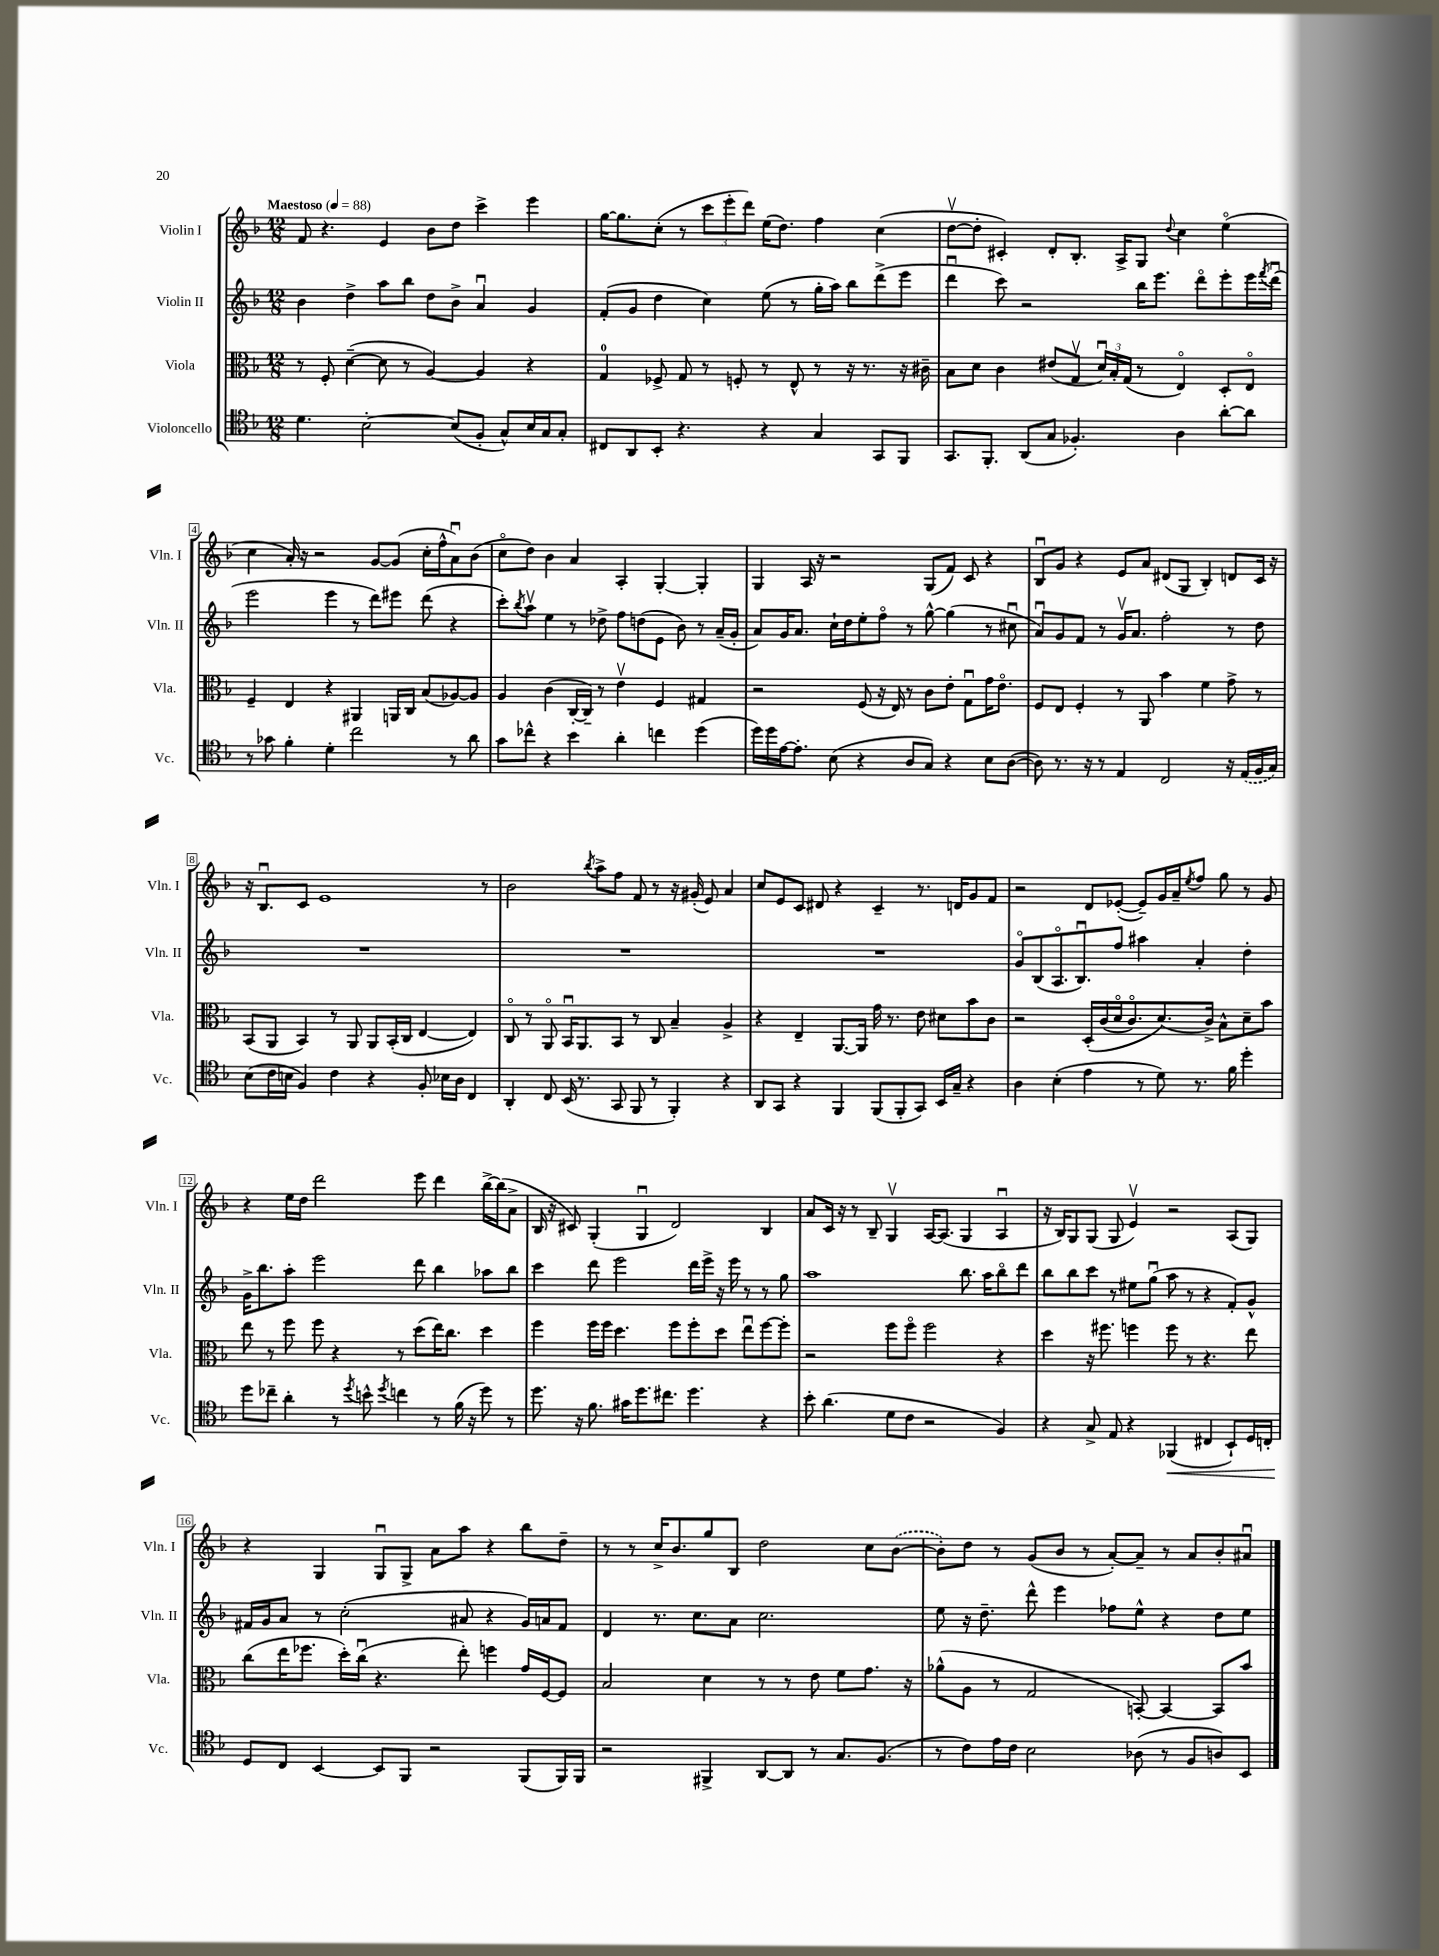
<<
\new StaffGroup <<
\new Staff = "s0" \with { instrumentName = "Violin I" shortInstrumentName = "Vln. I" } {
    \clef treble \key f \major \numericTimeSignature \time 12/8 \tempo "Maestoso" 4 = 88
    f'8 r4. e'4 bes'8 d''8 c'''4-> e'''4 |
    g''16~ g''8. c''8-.( r8 \tuplet 3/2 { c'''8 e'''8-. d'''8) } e''16( d''8.) f''4 c''4( |
    d''8~\upbow d''8-. cis'4-.) d'8-. bes8.-. a16-> g8 \appoggiatura { d''8 } c''4 e''4\flageolet( |
    c''4 a'16-.) r16 r2 g'8~ g'8( c''16-. f''16-^ a'8\downbow) bes'8( |
    c''8\flageolet d''8) bes'4 a'4 a4-. g4~-. g4-. |
    g4 a16 r16 r2 g8( f'8) c'8 r4 |
    bes8\downbow g'8 r4 e'8 a'8 dis'8( g8 bes4-.) d'8 c'16 r16 |
    r16 bes8.\downbow c'8 e'1 r8 |
    bes'2 \acciaccatura { bes''8 } a''8-> f''8 f'8 r8 r16 gis'16-.( e'8) a'4 |
    c''8 e'8 c'8 dis'8 r4 c'4-- r8. d'16 g'8 f'8 |
    r2 d'8 ees'8~-.( ees'8--) g'16 a'16-- \acciaccatura { e''8 } f''8 g''8 r8 g'8 |
    r4 e''16 d''16 d'''2 e'''8 d'''4 bes''16~-> bes''16( a'8-> |
    bes16 r16 cis'8) g4-.( g4\downbow d'2) bes4 |
    a'8 c'16 r16 r8 bes8-- g4\upbow a16~ a8.( g4 a4\downbow |
    r16 bes16) g8 g8( g8 e'4\upbow) r2 a8( g8) |
    r4 g4 g8\downbow g8-> a'8 a''8 r4 bes''8 d''8-- |
    r8 r8 c''16-> bes'8. g''8 bes8 d''2 c''8 \once \slurDashed bes'8~( |
    bes'8-.) d''8 r8 g'8( bes'8 r8 a'8~-.) a'8-- r8 a'8 bes'8-. ais'8\downbow \bar "|." |
}
\new Staff = "s1" \with { instrumentName = "Violin II" shortInstrumentName = "Vln. II" } {
    \clef treble \key f \major \numericTimeSignature \time 12/8
    bes'4 d''4-> a''8 bes''8 d''8 bes'8-> a'4\downbow g'4 |
    f'8-.( g'8 d''4 c''4) e''8( r8 g''16-. a''16) bes''8 d'''8->( e'''8 |
    d'''4\downbow c'''8) r2 bes''16 e'''8. d'''8\flageolet e'''8-. e'''16 \acciaccatura { f'''8 } d'''16\downbow( |
    e'''2 e'''4 r8 d'''8) eis'''8 d'''8( r4 |
    c'''8-.) \acciaccatura { bes''8 } a''8\upbow e''4 r8 des''8-> f''8 d''8( e'8 bes'8) r8 a'16--( g'16-. |
    a'8) g'16 a'8. c''16-! d''16 e''8-. f''8\flageolet r8 g''8~-^ g''4( r8 cis''8\downbow |
    a'8\downbow) g'8 f'8 r8 g'16\upbow a'8. f''2-. r8 d''8 |
    R1. |
    R1. |
    R1. |
    g'8\flageolet bes8( a8.\flageolet bes8.\downbow) f''8 ais''4 a'4-. d''4-. |
    g'16-> bes''8. a''8-. e'''2 d'''8 bes''4 aes''8 bes''8 |
    c'''4 d'''8 e'''2 d'''16 e'''16-> r16 e'''16 r8 r8 g''8 |
    a''1 bes''8. a''16 bes''8\flageolet d'''8 |
    bes''8 bes''8 c'''8 r8 eis''8 g''8\downbow( a''8 r8 r4 f'8-.) g'8-^ |
    fis'16 g'16 a'8 r8 c''2-.( ais'8 r4 g'16) a'16 fis'8 |
    d'4 r8. c''8. a'8 c''2. |
    e''8 r16 d''8.-- d'''8-^ e'''4 fes''8 e''8-^ r4 d''8 e''8 \bar "|." |
}
\new Staff = "s2" \with { instrumentName = "Viola" shortInstrumentName = "Vla." } {
    \clef alto \key f \major \numericTimeSignature \time 12/8
    r8 f8-. d'4~--( d'8 r8 a4~) a4 r4 |
    g4-0 fes8-> g8 r8 f8-. r8 e8-^ r8 r16 r8. r16 cis'16-- |
    bes8 d'8 c'4 eis'8( g8\upbow \tuplet 3/2 { d'16\downbow) bes16-. g16( } r8 e4\flageolet) d8-. e8\flageolet |
    f4-- e4 r4 ais,4 a,16 c16 bes8( aes8~) aes8 |
    a4 c'4( c16~-. c16--) r8 e'4\upbow f4 gis4 |
    r2 f8( r16 e16) r8 c'8 e'8-. g8\downbow g'16 e'8.\flageolet |
    f8 e8 f4-. r8 a,8 bes'4 f'4 g'8-> r8 |
    bes,8( a,8 bes,4) r8 a,8 a,8 bes,16-.( c16 e4~ e4) |
    c8\flageolet r8 a,8\flageolet bes,16\downbow a,8. bes,8 r8 c8 bes4-- a4-> |
    r4 e4-- a,8.~ a,16 g'16 r8. e'8 dis'8 bes'8 c'8 |
    r2 d16-.\( c'16( d'16\flageolet c'8.\flageolet) d'8.(\) c'16->) bes8-^ d'8-- bes'8 |
    e''8 r8 f''8 f''8 r4 r8 d''8( e''16) c''8. d''4 |
    f''4 f''16 f''16 d''4. f''8 f''8-. d''8 e''8\downbow f''8~ f''8-. |
    r2 f''8 f''8\flageolet f''2 r4 |
    d''4 r16 fis''8. f''4 f''8 r8 r4. e''8 |
    c''8( e''16 fes''8. d''16-.) c''16\downbow( r4. e''8-.) f''4 g'16 f16~ f8 |
    bes2 d'4 r8 r8 e'8 f'8 g'8. r16 |
    aes'8-^( a8 r8 g2 b,8~-.) b,4~ b,8 bes'8 \bar "|." |
}
\new Staff = "s3" \with { instrumentName = "Violoncello" shortInstrumentName = "Vc." } {
    \clef tenor \key f \major \numericTimeSignature \time 12/8
    d'4. bes2~-. bes8( f8-. g8-^) bes16 g16 g8-. |
    cis8 a,8 bes,8-. r4. r4 g4 g,8 f,8 |
    g,8. f,8.-. a,8( g8 fes4.-.) a4 a'8~-. a'8 |
    r8 ges'8 f'4-. d'4-. c''2 r8 a'8 |
    g'8 ces''8-^ r4 bes'4 a'4-. c''4 d''4( |
    d''16) d''16 e'16~ e'8.-. bes8( r4 a8 g8) r4 bes8 a8~( |
    a8) r8. r16 r8 e4 c2 r16 \once \slurDashed e16( f16 g16) |
    bes8( c'16 b16 f4) c'4 r4 f8-. bes16 a16 c4 |
    a,4-. c8 bes,16( r8. g,8 f,8 r8 f,4-.) r4 |
    a,8 g,8 r4 f,4 f,8( f,8-. g,8) bes,16 g16-- r4 |
    a4 bes4-.( e'4 r8 d'8) r8. f'16 d''4-. |
    d''8 ces''8-- a'4-. r8 \acciaccatura { d''8 } b'8-^ \acciaccatura { d''8 } c''4 r8 f'16( r16 d''8) r8 |
    d''8. r16 f'8. gis'16 d''8. cis''8. d''4. r4 |
    bes'8-. a'4.( d'8 c'8 r2 f4) |
    r4 g8-> e8 r4 fes,4\<( cis4 bes,8-!) d16 c16-. |
    d8\! c8 bes,4~ bes,8 f,8 r2 f,8( f,16) f,16 |
    r2 fis,4-> a,8~ a,8 r8 g8. f8.( |
    r8 c'8) e'16 c'16 bes2 aes8( r8 f8 a8) bes,8 \bar "|." |
}
>>
>>
\layout { \context { \Score \override BarNumber.stencil = #(make-stencil-boxer 0.1 0.3 ly:text-interface::print) } }
